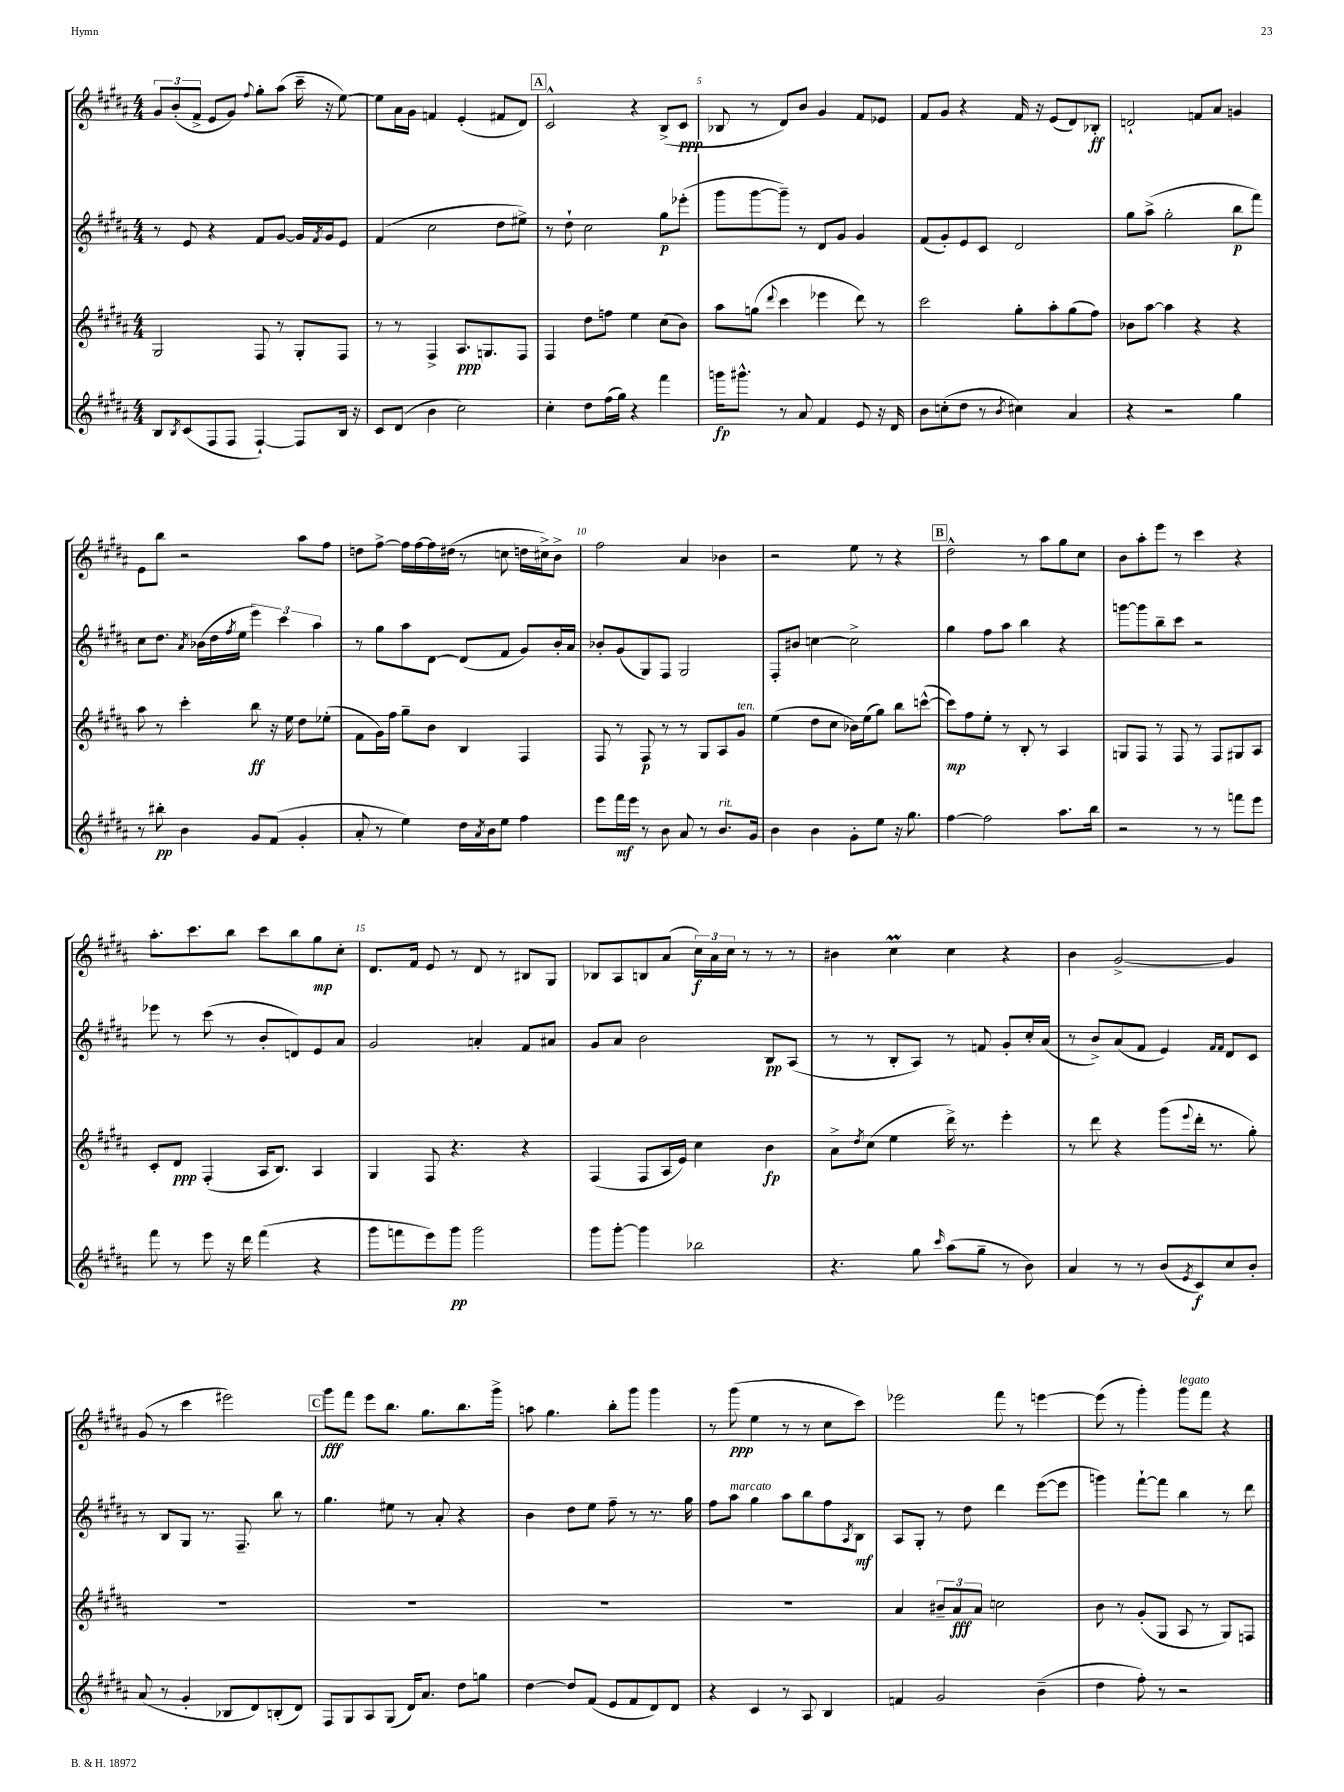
<<
\new StaffGroup <<
\new Staff = "s0" {
    \clef treble \key b \major \numericTimeSignature \time 4/4
    \tuplet 3/2 { gis'8 b'8-.( fis'8-> } e'8 gis'8) \appoggiatura { fis''8 } gis''8-. ais''8( cis'''16-- r16 e''8~) |
    e''8 ais'16 gis'16 f'4 e'4-.( fis'8 dis'8) |
    \mark \markup { \box "A" } cis'2-^ r4 b8->( cis'8\ppp |
    bes8 r8 dis'8) b'8 gis'4 fis'8 ees'8 |
    fis'8 gis'8 r4 fis'16 r16 e'8( dis'8) bes8-.\ff |
    d'2-! f'8 ais'8 g'4 |
    e'8 b''8 r2 ais''8 fis''8 |
    d''8 fis''8~-> fis''16 fis''16~ fis''16 dis''16( r8 c''8 d''16 cis''16->) b'8-> |
    fis''2 ais'4 bes'4 |
    r2 e''8 r8 r4 |
    \mark \markup { \box "B" } dis''2-^ r8 ais''8 gis''8 cis''8 |
    b'8 ais''8-. e'''8 r8 cis'''4 r4 |
    ais''8.-. cis'''8. b''8 cis'''8 b''8 gis''8\mp cis''8-. |
    dis'8. fis'16 e'8 r8 dis'8 r8 bis8 gis8 |
    bes8 ais8 b8 ais'8( \tuplet 3/2 { cis''16\f) ais'16 cis''16 } r8 r8 r8 |
    bis'4 cis''4\prall cis''4 r4 |
    b'4 gis'2~-> gis'4 |
    gis'8( r8 cis'''4 eis'''2) |
    \mark \markup { \box "C" } gis'''8\fff fis'''8 e'''8 b''8. gis''8. b''8. gis'''16-> |
    a''8 gis''4. b''8-. gis'''8 gis'''4 |
    r8 gis'''8\ppp( e''4 r8 r8 cis''8 cis'''8) |
    ees'''2 fis'''8 r8 e'''4~ |
    e'''8( r8 gis'''4-.) gis'''8^\markup { \italic "legato" } fis'''8 r4 \bar "|." |
}
\new Staff = "s1" {
    \clef treble \key b \major \numericTimeSignature \time 4/4
    r8 e'8 r4 fis'8 gis'8~ gis'16 \acciaccatura { fis'8 } gis'16 e'8 |
    fis'4( cis''2 dis''8 eis''8->) |
    \mark \markup { \box "A" } r8 dis''8-! cis''2 gis''8\p ees'''8-.( |
    gis'''8 gis'''8~ gis'''8--) r8 dis'8 gis'8 gis'4 |
    fis'8( gis'8-.) e'8 cis'8 dis'2 |
    gis''8 ais''8->( gis''2-. b''8\p fis'''8) |
    cis''8 dis''8. \acciaccatura { ais'8 } bes'16( dis''16 \acciaccatura { fis''8 } e''16 \tuplet 3/2 { e'''4) cis'''4 ais''4 } |
    r8 gis''8 ais''8 dis'8~ dis'8( fis'8 gis'8) b'16-. ais'16 |
    bes'8-. gis'8( gis8) fis8 gis2 |
    fis8-. bis'8 c''4~ c''2-> |
    \mark \markup { \box "B" } gis''4 fis''8 ais''8 b''4 r4 |
    g'''8~ g'''8 b''8-- cis'''8 r2 |
    ees'''8 r8 cis'''8( r8 b'8-. d'8) e'8 ais'8 |
    gis'2 a'4-. fis'8 ais'8 |
    gis'8 ais'8 b'2 b8\pp ais8( |
    r8 r8 b8-. ais8) r8 f'8 gis'8-. cis''16-. ais'16( |
    r8 b'8->) ais'8( fis'8 e'4) \grace { fis'16 fis'16 } dis'8 cis'8 |
    r8 b8 gis8 r8. fis8.-- b''8 r8 |
    \mark \markup { \box "C" } gis''4. eis''8 r8 ais'8-. r4 |
    b'4 dis''8 e''8 fis''8-- r8 r8. gis''16 |
    fis''8 ais''8^\markup { \italic "marcato" } gis''4 ais''8 b''8 fis''8 \acciaccatura { ais8 } b8\mf |
    ais8 gis8-. r8 dis''8 dis'''4 e'''8~( e'''8 |
    g'''4) fis'''8~-! fis'''8 b''4 r8 dis'''8 \bar "|." |
}
\new Staff = "s2" {
    \clef treble \key b \major \numericTimeSignature \time 4/4
    gis2 fis8 r8 gis8-. fis8 |
    r8 r8 fis4-> ais8.\ppp g8. fis8 |
    \mark \markup { \box "A" } fis4 dis''8 f''8 e''4 cis''8( b'8) |
    ais''8 g''8( \appoggiatura { dis'''8 } cis'''4 ees'''4 dis'''8) r8 |
    cis'''2 gis''8-. ais''8-. gis''8( fis''8) |
    bes'8 ais''8~ ais''4 r4 r4 |
    ais''8 r8 cis'''4-. b''8\ff r16 e''16 dis''8 ees''8-.( |
    fis'8 gis'16) fis''16 gis''8-- b'8 b4 fis4 |
    fis8 r8 fis8\p r8 r8 gis8 ais8 gis'8^\markup { \italic "ten." } |
    e''4( dis''8 cis''8 bes'16) e''16( gis''8) b''8 c'''8~-^( |
    \mark \markup { \box "B" } c'''8\mp) fis''8 e''8-. r8 b8-. r8 ais4 |
    g8 fis8 r8 fis8 r8 fis8 gis8 ais8 |
    cis'8-. dis'8\ppp fis4-.( ais16 b8.) ais4 |
    gis4 fis8 r4. r4 |
    fis4( fis8 ais16 e'16) cis''4 b'4\fp |
    ais'8-> \acciaccatura { dis''8 } cis''8( e''4 dis'''16->) r8. e'''4-. |
    r8 dis'''8 r4 gis'''8( \appoggiatura { e'''8 } dis'''16-. r8. gis''8-.) |
    R1 |
    \mark \markup { \box "C" } R1 |
    R1 |
    R1 |
    ais'4 \tuplet 3/2 { bis'8-- ais'8\fff ais'8 } c''2 |
    b'8 r8 gis'8-.( gis8 ais8 r8 gis8) f8 \bar "|." |
}
\new Staff = "s3" {
    \clef treble \key b \major \numericTimeSignature \time 4/4
    b8 \acciaccatura { b8 } cis'8( fis8 fis8 fis4~-!) fis8 b16 r16 |
    cis'8 dis'8( b'4 cis''2) |
    \mark \markup { \box "A" } cis''4-. dis''8 fis''16( gis''16) r4 fis'''4 |
    g'''16\fp gis'''8.-^ r8 ais'8 fis'4 e'8 r16 dis'16 |
    b'8 c''8-.( dis''8 r8 \acciaccatura { b'8 } cis''4) ais'4 |
    r4 r2 gis''4 |
    r8 bis''8-.\pp b'4 gis'8 fis'8( gis'4-. |
    ais'8-. r8 e''4) dis''16 \acciaccatura { ais'8 } b'16 e''8 fis''4 |
    e'''8 fis'''16\mf e'''16 r8 b'8 ais'8 r8 b'8.^\markup { \italic "rit." } gis'16 |
    b'4 b'4 gis'8-. e''8 r16 gis''8. |
    \mark \markup { \box "B" } fis''4~ fis''2 ais''8. b''16 |
    r2 r8 r8 f'''8 e'''8 |
    fis'''8 r8 e'''8 r16 dis'''16 fis'''4( r4 |
    gis'''8 f'''8 e'''8) gis'''8\pp gis'''2 |
    gis'''8 gis'''8~-. gis'''4 bes''2 |
    r4. gis''8 \grace { cis'''16 } ais''8( gis''8-- r8 b'8) |
    ais'4 r8 r8 b'8( \acciaccatura { e'8 } cis'8\f) cis''8 b'8-. |
    ais'8( r8 gis'4-. bes8 dis'8) b8-.( dis'8) |
    \mark \markup { \box "C" } fis8 gis8 ais8 gis8( dis'16) ais'8. dis''8 g''8 |
    dis''4~ dis''8 fis'8( e'8 fis'8 dis'8) dis'8 |
    r4 cis'4 r8 ais8 b4 |
    f'4 gis'2 b'4--( |
    dis''4 fis''8-.) r8 r2 \bar "|." |
}
>>
>>
\layout { \context { \Score currentBarNumber = #2 \override BarNumber.break-visibility = ##(#f #t #t) barNumberVisibility = #(every-nth-bar-number-visible 5) } }
